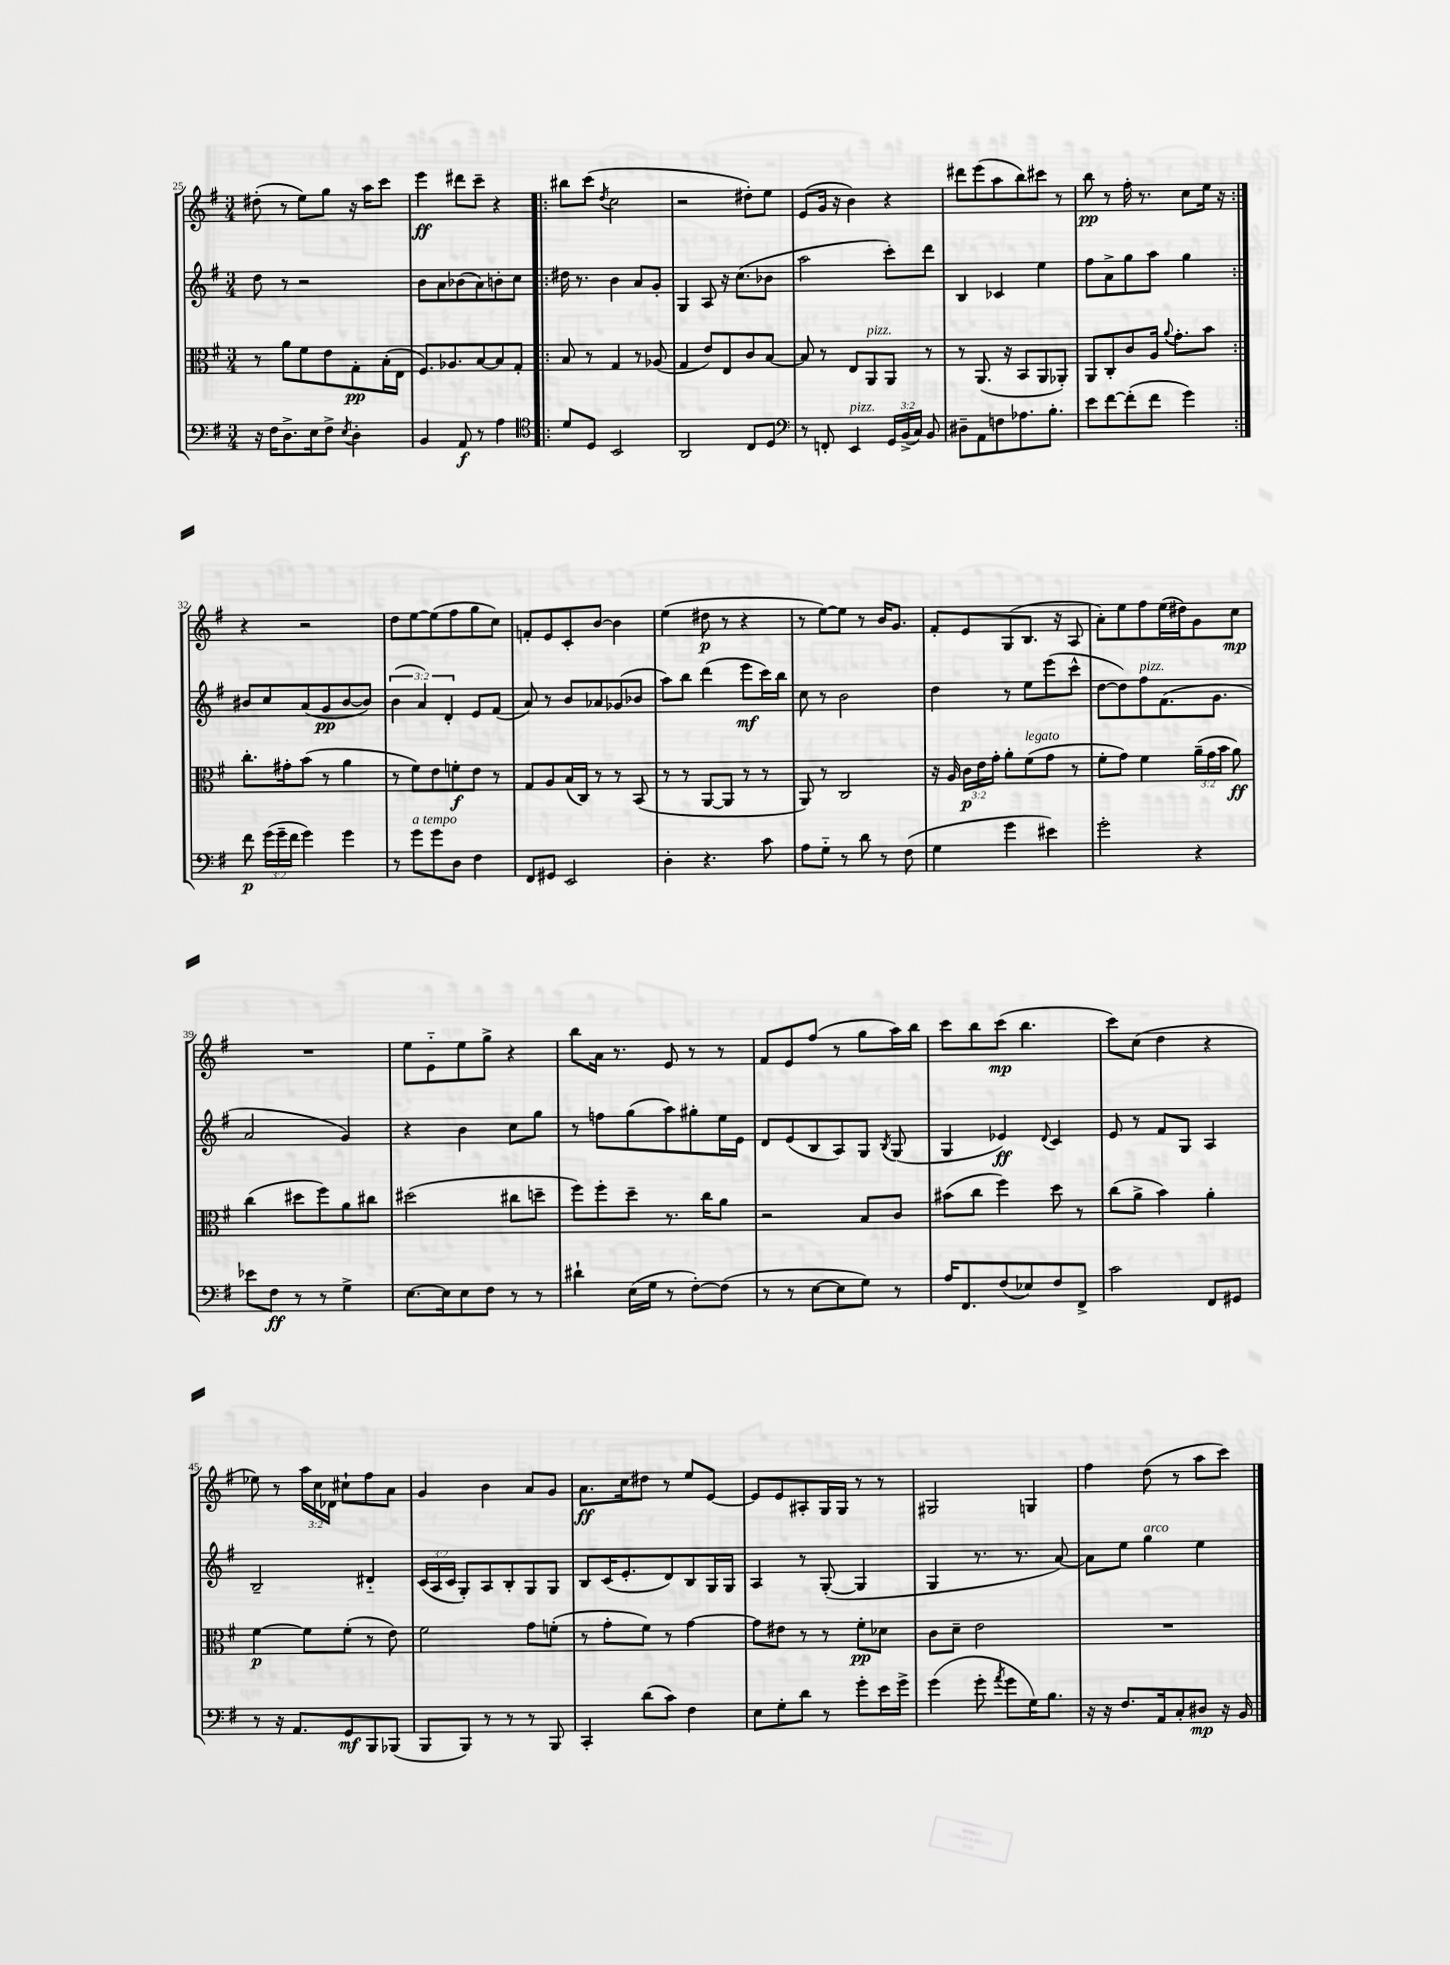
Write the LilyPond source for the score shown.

<<
\new StaffGroup <<
\new Staff = "s0" {
    \clef treble \key g \major \numericTimeSignature \time 3/4 \override Staff.TupletNumber.text = #tuplet-number::calc-fraction-text
    \autoBeamOff dis''8-.( r8 e''8[) g''8] r16 a''16[ c'''8] |
    e'''4\ff dis'''8[ c'''8]-- r4 |
    \repeat volta 2 { bis''8[ c'''8]( \acciaccatura { d''8 } c''2 |
    r2 dis''8[-.) e''8] |
    e'8[( g'16] r16 b'4) r4 |
    dis'''8[ e'''8( a''8 b''8) cis'''8] r8 |
    b''8\pp r8 fis''16-. r8. c''8[ e''16] r16 | }
    r4 r2 |
    d''8[ e''8~ e''8( fis''8 g''8 c''8]) |
    f'8[-. e'8 c'8-. b'8]~ b'4 |
    e''4( dis''8\p r8 r4 |
    r8 e''8[~) e''8] r8 b'16[ g'8.] |
    fis'8[-. e'8 g8( b8.] r16 a8 |
    a'8[-.) e''8 fis''8 e''16( dis''16) g'8 c''8]\mp |
    R2. |
    e''8[ e'8-_ e''8 g''8]-> r4 |
    b''8[ a'16] r8. e'8 r8 r8 |
    fis'8[ e'8 fis''8]( r8 g''8[ a''16) b''16] |
    c'''8[ b''8 c'''8]\mp( b''4. |
    c'''8[) c''8]( d''4 r4 |
    ees''8) r8 \tuplet 3/2 { a''16[ c''16 des'16] } cis''8[-! fis''8 a'8] |
    g'4 b'4 a'8[ g'8] |
    a'8.[\ff c''16 dis''8] r8 e''8[ e'8]~ |
    e'8[ e'8 ais8-. g16 g16] r8 r8 |
    gis2 g4 |
    fis''4 d''8( r8 a''8[ c'''8]) \bar "|." |
}
\new Staff = "s1" {
    \clef treble \key g \major \numericTimeSignature \time 3/4 \override Staff.TupletNumber.text = #tuplet-number::calc-fraction-text
    \autoBeamOff d''8 r8 r2 |
    b'8[ a'8 bes'8( a'8) b'8-. c''8] |
    \repeat volta 2 { dis''16 r8. b'4 a'8[ g'8]-. |
    g4 a8 r16 c''8.[( bes'8] |
    a''2 c'''8[-.) d'''8] |
    b4 ces'4 e''4 |
    fis''8[ a'8-> g''8 a''8] g''4 | }
    bis'8[ c''8 a'8( g'8\pp bis'8~ bis'8]) |
    \tuplet 3/2 { b'4( a'4) d'4-. } e'8[ fis'8]( |
    a'8) r8 b'8[ aes'8 ges'8( bes'8] |
    a''8[) b''8] d'''4( e'''8[\mf c'''16) b''16] |
    c''8 r8 b'2 |
    d''4 r8 e''8[ e'''8( c'''8]-^ |
    d''8[~ d''8) fis''8^\markup { \italic "pizz." } fis'8.( g'8.] |
    a'2 g'4) |
    r4 b'4 c''8[ g''8] |
    r8 f''8[ g''8( a''8) gis''8-. e''16 e'16] |
    d'8[ e'8( b8 a8) g8] \acciaccatura { b8 } g8( |
    g4 ees'4\ff) \appoggiatura { d'8 } c'4 |
    e'8 r8 fis'8[ g8] a4 |
    b2-- dis'4-_ |
    \tuplet 3/2 { c'16[( a16 c'16] } g8[-.) a8 b8-. g8 g8] |
    b8[ c'16( e'8.-. d'8) b8 g16 g16] |
    a4 r8 g8~-.( g4 |
    g4 r8. r8. a'8~) |
    a'8[ e''8] g''4^\markup { \italic "arco" } e''4 \bar "|." |
}
\new Staff = "s2" {
    \clef alto \key g \major \numericTimeSignature \time 3/4 \override Staff.TupletNumber.text = #tuplet-number::calc-fraction-text
    \autoBeamOff r8 a'8[ fis'8 e'8 g8-.\pp b16-.( e16] |
    fis8.[) aes8. b8~ b8 g8]-. |
    \repeat volta 2 { b8 r8 g4 r8 aes8( |
    g4 e'8[) e8 c'8 b8]~ |
    b8 r8 e8[ a,8^\markup { \italic "pizz." } a,8] r8 |
    r8 a,8.( r16 b,8[ a,8 aes,8]-.) |
    a,8[ c8-. c'8 a16] \appoggiatura { a'8 } g'8.[-. b'8] | }
    c''8.[-. gis'16-. b'8]( r8 a'4 |
    r8 fis'8[) e'8 f'8-.\f e'8] r8 |
    g8[ a8 b16( c16]) r8 r8 b,8( |
    r8 r8 a,8[~ a,8] r8 r8 |
    a,8) r8 c2 |
    r16 a16 \tuplet 3/2 { c'16[\p e'16 g'16]-. } a'8[-. fis'8^\markup { \italic "legato" }( g'8] r8 |
    fis'8[-. g'8]) fis'4 \tuplet 3/2 { a'16[--( g'16 b'16] } a'8\ff) |
    c''4( dis''8[ fis''8) a'8 cis''8] |
    dis''2( cis''8[ d''8]-- |
    fis''8[) fis''8-. d''8]-- r8. c''16[ a'8] |
    r2 b8[ c'8] |
    bis'8[( c''8] fis''4) d''8 r8 |
    c''8[( a'8]-> b'4) a'4-. |
    fis'4~\p fis'8[ fis'8]-.( r8 e'8) |
    fis'2 g'8[ f'8]-.( |
    r8 g'8[-. fis'8]) r8 g'4~ |
    g'8[ eis'8] r8 r8 fis'8[-.\pp des'8] |
    c'8[ d'8]-- e'2 |
    R2. \bar "|." |
}
\new Staff = "s3" {
    \clef bass \key g \major \numericTimeSignature \time 3/4 \override Staff.TupletNumber.text = #tuplet-number::calc-fraction-text
    \autoBeamOff r16 fis16[ d8.-> e16 fis8]-> \acciaccatura { e8 } d4-. |
    b,4 a,8\f r8 a4 |
    \repeat volta 2 { \clef tenor d'8[ d8] b,2 |
    a,2 c8[ d8] |
    \clef bass r8 f,8-. e,4^\markup { \italic "pizz." } \tuplet 3/2 { g,16[ b,16->( c16]) } b,8 |
    dis8[-- a,8 f8 aes8. b8.]-. |
    e'8[ fis'8~ fis'8-.( fis'8] g'4) | }
    fis'8\p \tuplet 3/2 { g'16[( g'16-- fis'16] } g'4) g'4 |
    r8 g'8[^\markup { \italic "a tempo" } g'8 d8] fis4 |
    fis,8[ gis,8] e,2 |
    d4-. r4. c'8 |
    a8[ g8]-_ r8 d'8 r8 fis8( |
    g4 g'4 eis'4) |
    g'2-. r4 |
    ees'8[ fis8]\ff r8 r8 g4-> |
    e8.[~ e16 e8 fis8] r8 r8 |
    dis'4-! e16[( g16] r8 fis8[~-.) fis8]( |
    r8 r8 e8[~ e8 g8]) r8 |
    a16[ fis,8. fis8( ees8) fis8 fis,8]-> |
    c'2 fis,8[ gis,8] |
    r8 r16 a,8.[ g,8\mf b,,8 bes,,8]( |
    b,,8[ b,,8]) r8 r8 r8 b,,8 |
    c,4-. d'8[( c'8]) fis4 |
    e8[ g8-. d'8] r8 g'8[-. e'16 g'16]-> |
    g'4( g'8-. \acciaccatura { a'8 } g'8[ g16) b8.] |
    r16 r16 fis8.[ a,16 c8-. dis8]\mp r16 b,16 \bar "|." |
}
>>
>>
\layout { \context { \Score currentBarNumber = #25 } }
